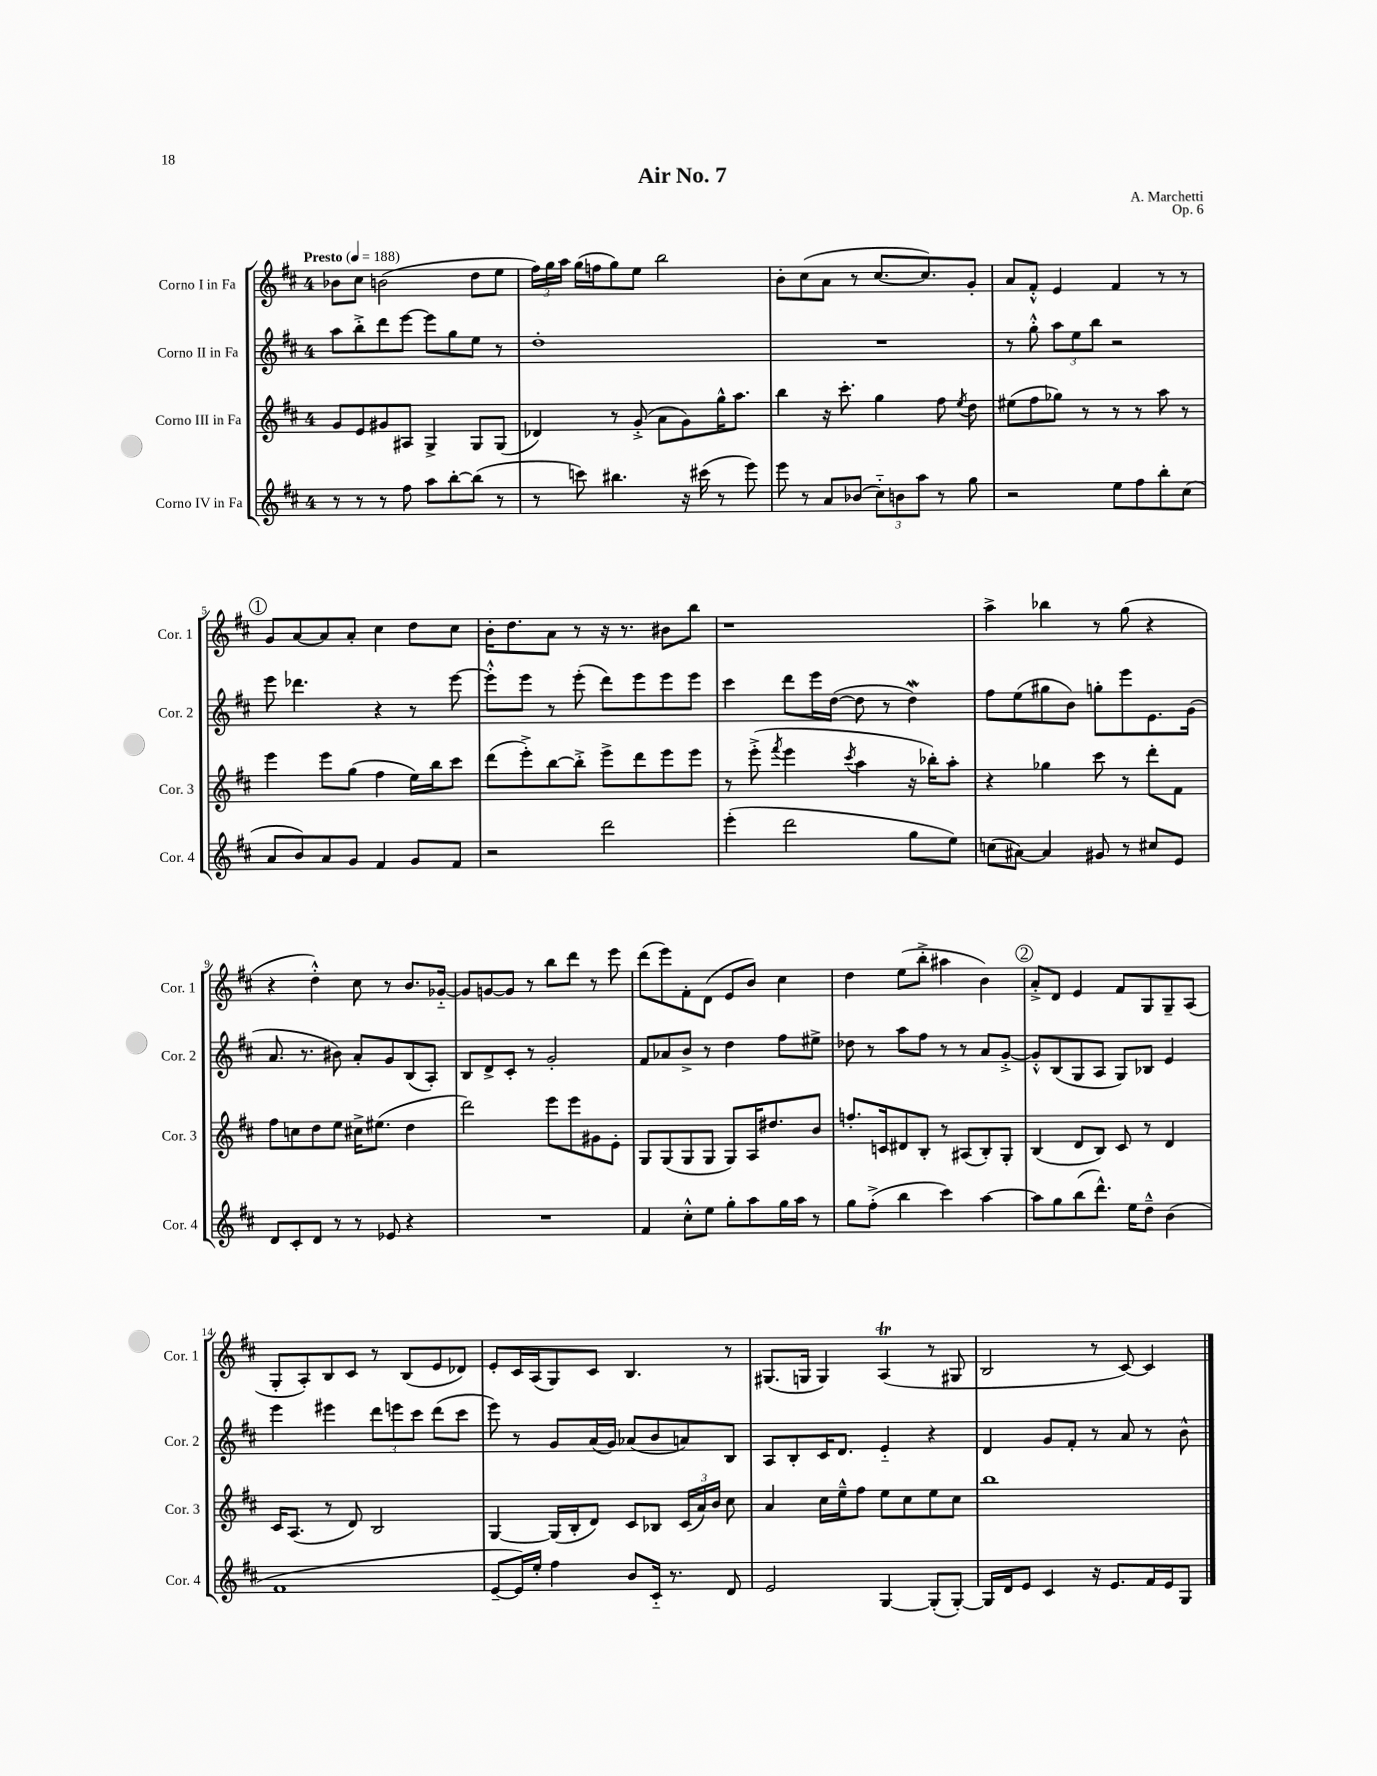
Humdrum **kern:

**kern	**kern	**kern	**kern
*staff4	*staff3	*staff2	*staff1
*clefG2	*clefG2	*clefG2	*clefG2
*k[f#c#]	*k[f#c#]	*k[f#c#]	*k[f#c#]
*M4/4	*M4/4	*M4/4	*M4/4
*MM188	*MM188	*MM188	*MM188
8r	8g	8aa	8b-
8r	8e	8bb'^	8cc#
8r	8g#	8ddd	(2b
8ff#	8A#	[8eee	.
8aa	4G^	8eee]	.
[8bb'	.	8gg	.
(8bb]	8G	8ee	8dd
8r	(8G	8r	8ee
=	=	=	=
8r	4d-)	1dd'	24ff#)
.	.	.	24gg
.	.	.	24aa
8ccc)	.	.	(16gg
.	.	.	16ff
4.bb#	8r	.	8gg)
.	(8g'^	.	8ee
.	8a	.	2bb
16r	8g)	.	.
(16ccc#	.	.	.
8r	16gg^^	.	.
.	8.aa	.	.
8eee)	.	.	.
=	=	=	=
8eee	4bb	1r	8b'
8r	.	.	(8cc#
8a	16r	.	8a
.	8.ccc#'	.	.
(8b-	.	.	8r
12cc#'~)	4gg	.	[8.cc#
12b	.	.	.
12aa	.	.	.
.	.	.	8.cc#])
8r	8ff#	.	.
.	8qee	.	.
8gg	8dd	.	8g'
=	=	=	=
2r	(8ee#	8r	8a
.	8ff#	8gg'^^	8f#'^^
.	8gg-)	12aa	4e
.	.	12ee	.
.	8r	.	.
.	.	12bb	.
8ee	8r	2r	4f#
8ff#	8r	.	.
8bb'	8aa	.	8r
(8cc#	8r	.	8r
=	=	=	=
8a	4eee	8eee	8g
8b)	.	4.ddd-	[8a
8a	8eee	.	8a]
8g	(8gg	.	8a'
4f#	4ff#	4r	4cc#
8g	16ee)	8r	8dd
.	16bb	.	.
8f#	8ccc#	[8eee	8cc#
=	=	=	=
2r	(8ddd	8eee'^^]	16b'
.	.	.	8.dd
.	8eee'^)	8eee	.
.	[8bb	8r	8a
.	8bb'^]	(8eee'	8r
2ddd	8eee^	8ddd)	16r
.	.	.	8.r
.	8ddd	8eee	.
.	8eee	8eee	8b#
.	8eee	8eee	8bb
=	=	=	=
(4eee'	8r	4ccc#	1r
.	(8eee'^	.	.
.	8qfff#	.	.
2ddd	4eee	8ddd	.
.	.	16eee	.
.	.	([16dd	.
.	8qccc#	.	.
.	4aa	8dd]	.
.	.	8r	.
8gg	16r	4dd)	.
.	16bb-')	.	.
8ee)	8aa'	.	.
=	=	=	=
(8cc	4r	8ff#	4aa^
[8a#)	.	(8ee	.
4a#]	4gg-	8gg#	4bb-
.	.	8b)	.
8g#	8ccc#	8gg'	8r
8r	8r	8eee	(8gg
8cc#	8ddd'	8.e	4r
8e	8f#	.	.
.	.	(16g	.
=	=	=	=
8d	8ff#	8.a	4r
8c#'	8cc	.	.
.	.	8.r	.
8d	8dd	.	4dd'^^)
8r	8ee	8b#)	.
8r	16cc#^	8a'	8cc#
.	(8.ee#	.	.
8e-	.	8g	8r
4r	4dd	(8B	8.b
.	.	8A')	.
.	.	.	[16g-'~
=	=	=	=
1r	2ddd)	8B	8g-]
.	.	8d^	[8g
.	.	8c#'	8g]
.	.	8r	8r
.	8eee	2g'	8bb
.	8eee	.	8ddd
.	8g#	.	8r
.	8e'	.	8eee
=	=	=	=
4f#	8G	8f#	(8ddd
.	(8G	8a-	8eee)
8cc#'^^	8G	8b^	8f#'
8ee	8G	8r	(8d
8gg'	8G)	4dd	8e
8aa	16A	.	8b)
.	8.dd#	.	.
16gg	.	8ff#	4cc#
16aa	.	.	.
8r	8b	8ee#^	.
=	=	=	=
8gg	8.ff'	8dd-	4dd
(8ff#'^	.	8r	.
.	16c	.	.
4bb	8d#	8aa	(8ee
.	8B'	8ff#	8bb'^
4ccc#)	8r	8r	4aa#
.	(8A#	8r	.
[4aa	8B')	8a	4b)
.	8G'	[8g'^	.
=	=	=	=
8aa]	(4B	8g'^^]	8a'^
8gg	.	(8B	8d
(8bb	8d	8G	4e
8.ddd^^)	8B)	8A	.
.	8c#	8G)	8f#
16ee	.	.	.
8dd~^^	8r	8B-	8G
(4b	4d	4e	8G~
.	.	.	(8A
=	=	=	=
1f#	16c#	4eee	8G'
.	(8.A	.	.
.	.	.	8A')
.	8r	4eee#	8B
.	8d)	.	8c#
.	2B	12ddd	8r
.	.	12eee	.
.	.	.	(8B
.	.	12ccc#	.
.	.	(8ddd	8e
.	.	8ccc#	8d-)
=	=	=	=
[8e~	[4G	8eee)	8e'
16e])	.	8r	16c#
16ee'	.	.	(16A
4ff#	(16G]	8g	8G)
.	16B'	.	.
.	8d)	(16a	8c#
.	.	16g)	.
8b	8c#	(8a-	4.B
16c#'~	8B-	8b	.
8.r	.	.	.
.	(24c#	8a)	.
.	24a)	.	.
.	24b	.	.
8d	8cc#	8B	8r
=	=	=	=
2e	4a	8A	(8.G#
.	.	8B'	.
.	.	.	16G
.	16cc#	16c#	4G)
.	16ee~^^	8.d	.
.	8ff#	.	.
[4G	8ee	4e'~	(4A
.	8cc#	.	.
(8G']	8ee	4r	8r
[8G')	8cc#	.	8G#
=	=	=	=
16G]	1bb	4d	2B
16d	.	.	.
8e	.	.	.
4c#	.	8g	.
.	.	8f#'	.
16r	.	8r	8r
8.e	.	.	.
.	.	8a	[8c#)
16f#	.	8r	4c#]
16e	.	.	.
8G	.	8b^^	.
==	==	==	==
*-	*-	*-	*-
